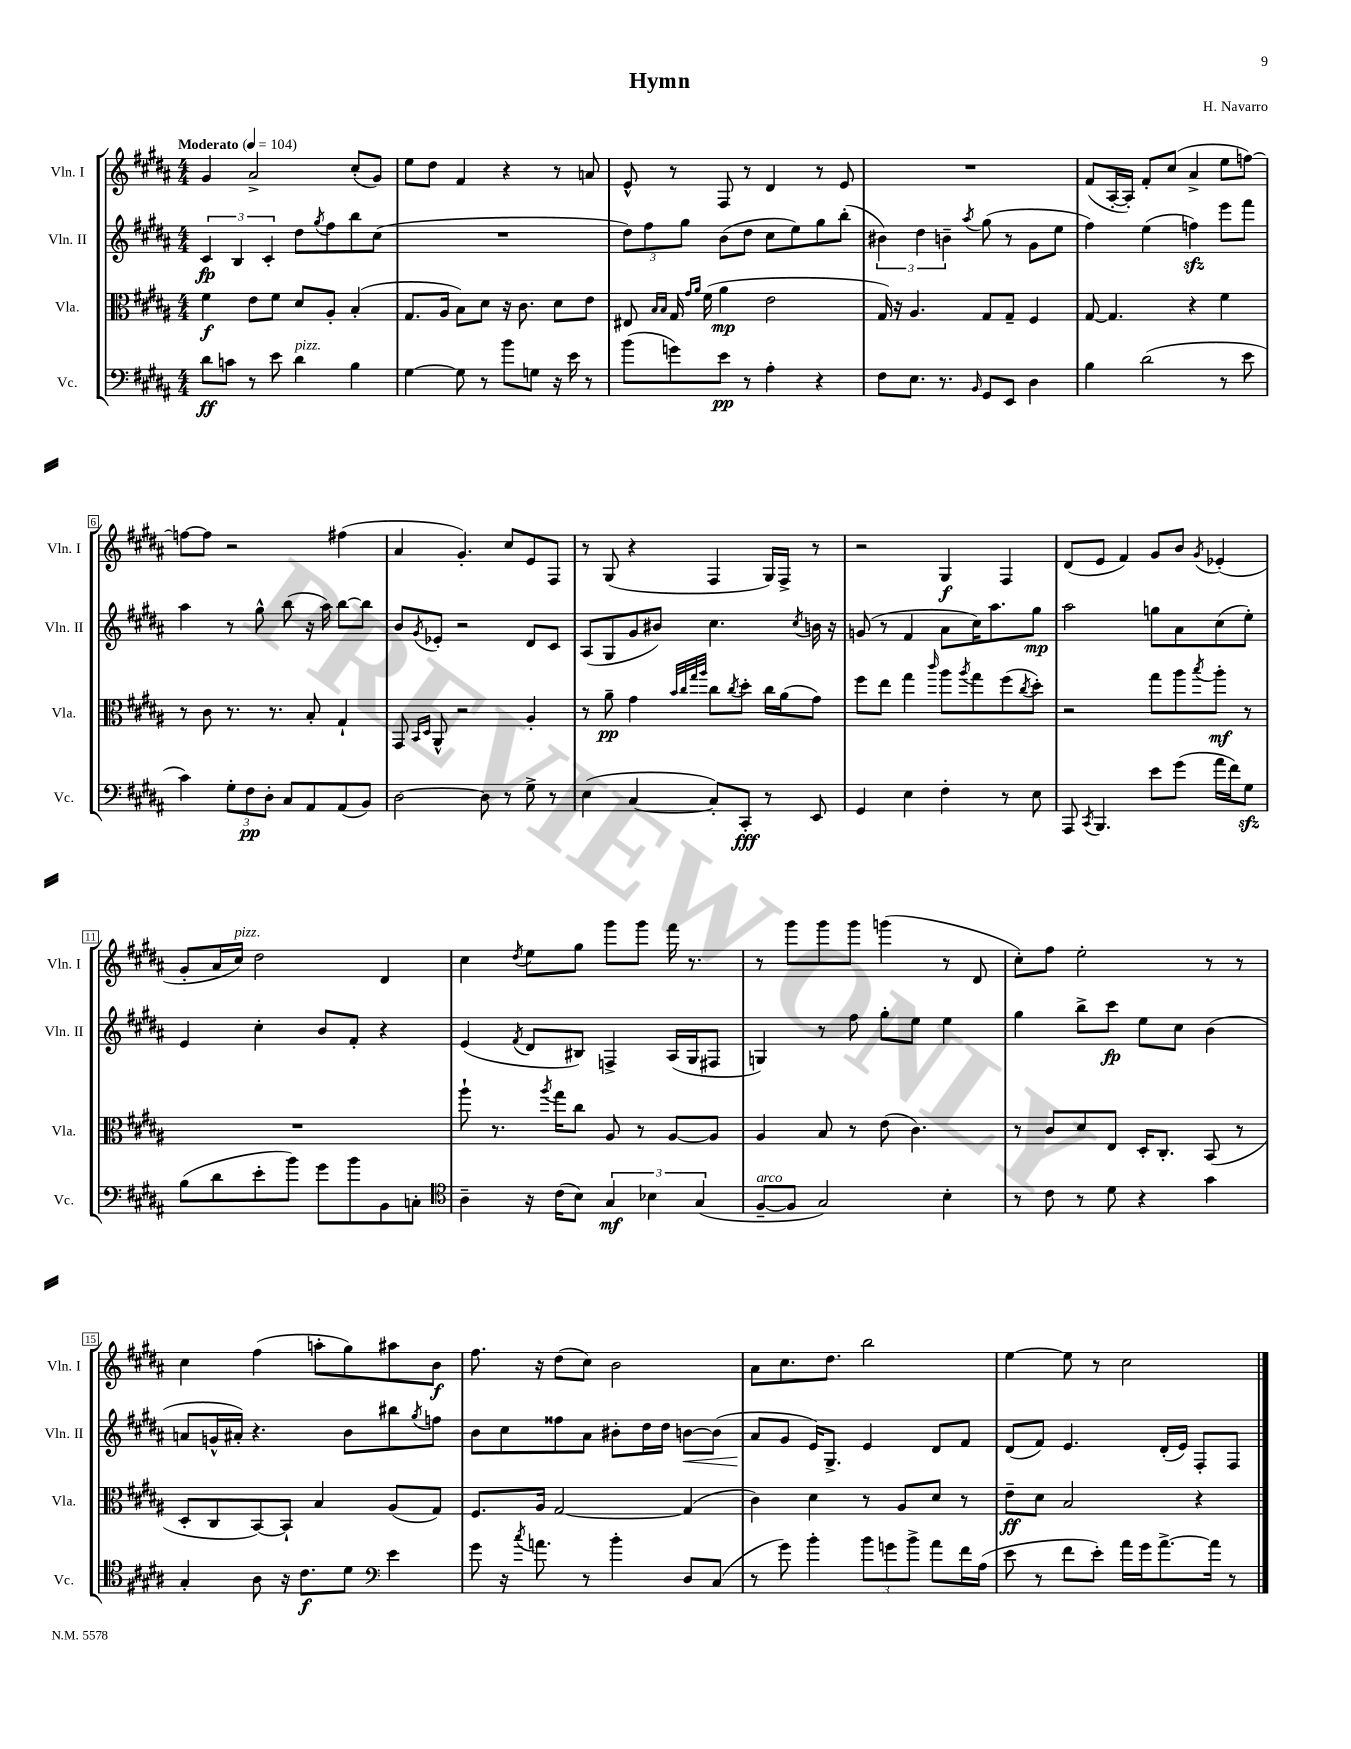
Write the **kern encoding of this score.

**kern	**dynam	**kern	**dynam	**kern	**dynam	**kern	**dynam
*part4	*part4	*part3	*part3	*part2	*part2	*part1	*part1
*staff4	*staff4	*staff3	*staff3	*staff2	*staff2	*staff1	*staff1
*I"Vc.	*	*I"Vla.	*	*I"Vln. II	*	*I"Vln. I	*
*I'Vc.	*	*I'Vla.	*	*I'Vln. II	*	*I'Vln. I	*
*clefF4	*	*clefC3	*	*clefG2	*	*clefG2	*
*k[f#c#g#d#a#]	*	*k[f#c#g#d#a#]	*	*k[f#c#g#d#a#]	*	*k[f#c#g#d#a#]	*
*M4/4	*	*M4/4	*	*M4/4	*	*M4/4	*
*MM104	*	*MM104	*	*MM104	*	*MM104	*
=1	=1	=1	=1	=1	=1	=1	=1
!	!	!	!	!	!	!LO:TX:a:B:t=Moderato	!
8d#\L	ff	4f#\	f	6c#/	fp	4g#/	.
8cn\J	.	.	.	.	.	.	.
.	.	.	.	6B/	.	.	.
8r	.	8e\L	.	.	.	2a#^/	.
.	.	.	.	6c#'/	.	.	.
8e\	.	8f#\J	.	.	.	.	.
!LO:TX:a:i:t=pizz.	!	!	!	!	!	!	!
4d#\	.	8d#/L	.	8dd#\L	.	.	.
.	.	.	.	8qgg#/	.	.	.
.	.	8A#'/J	.	8ff#\	.	.	.
4B\	.	(4B'/	.	8bb\	.	(8cc#'/L	.
.	.	.	.	(8cc#\J	.	8g#/J)	.
=2	=2	=2	=2	=2	=2	=2	=2
[4G#\	.	8.G#/L	.	1r	.	8ee\L	.
.	.	.	.	.	.	8dd#\J	.
.	.	16A#/Jk	.	.	.	.	.
8G#\]	.	8B\L)	.	.	.	4f#/	.
8r	.	8d#\J	.	.	.	.	.
8b\L	.	16r	.	.	.	4r	.
.	.	8.c#\	.	.	.	.	.
8Gn\J	.	.	.	.	.	.	.
16r	.	8d#\L	.	.	.	8r	.
16e\	.	.	.	.	.	.	.
8r	.	8e\J	.	.	.	8an/	.
=3	=3	=3	=3	=3	=3	=3	=3
(8b\L	.	8E#X/	.	12dd#\L)	.	8e^^/	.
.	.	.	.	12ff#\	.	.	.
.	.	16qqB/LL	.	.	.	.	.
.	.	16qqB/JJ	.	.	.	.	.
8gn\)	.	16G#/	.	.	.	8r	.
.	.	.	.	12gg#\J	.	.	.
.	.	16qqg#/LL	.	.	.	.	.
.	.	16qqa#/JJ	.	.	.	.	.
.	.	(16f#\	.	.	.	.	.
8e\J	pp	4a#\	mp	(8b\L	.	8F#/	.
8r	.	.	.	8dd#\J	.	8r	.
4A#'\	.	2e\	.	8cc#\L	.	4d#/	.
.	.	.	.	8ee\)	.	.	.
4r	.	.	.	8gg#\	.	8r	.
.	.	.	.	(8bb'\J	.	8e/	.
=4	=4	=4	=4	=4	=4	=4	=4
8F#\L	.	16G#/)	.	6b#X\)	.	1r	.
.	.	16r	.	.	.	.	.
8.E\J	.	4.A#/	.	.	.	.	.
.	.	.	.	6dd#\	.	.	.
8.r	.	.	.	.	.	.	.
.	.	.	.	6bn~\	.	.	.
16qqBB/	.	.	.	8qaa#/	.	.	.
8GG#/L	.	8G#/L	.	(8gg#\	.	.	.
8EE/J	.	8G#~/J	.	8r	.	.	.
4D#\	.	4F#/	.	8g#\L	.	.	.
.	.	.	.	8ee\J	.	.	.
=5	=5	=5	=5	=5	=5	=5	=5
4B\	.	[8G#/	.	4ff#\)	.	(8f#/L	.
.	.	4.G#/]	.	.	.	[16A#'/L	.
.	.	.	.	.	.	16A#'/JJ])	.
(2d#\	.	.	.	(4ee\	.	8f#'/L	.
.	.	.	.	.	.	(8cc#/J	.
.	.	4r	.	4ffnzz\)	.	4a#^/	.
8r	.	4f#\	.	8eee\L	.	8ee\L	.
8e\	.	.	.	8fff#\J	.	[8ffn\J)	.
!!LO:LB:g=z
=6	=6	=6	=6	=6	=6	=6	=6
4c#\)	.	8r	.	4aa#\	.	8ffn\L_	.
.	.	8c#\	.	.	.	8ff\J]	.
12G#'\L	.	8.r	.	8r	.	2r	.
12F#\	pp	.	.	.	.	.	.
.	.	.	.	8gg#^^\	.	.	.
12D#'\J	.	.	.	.	.	.	.
.	.	8.r	.	.	.	.	.
8C#/L	.	.	.	(8bb\	.	.	.
8AA#/	.	8B'/	.	16r	.	.	.
.	.	.	.	16aa#\)	.	.	.
(8AA#/	.	4G#`/	.	[8bb\L	.	(4ff#X\	.
8BB/J)	.	.	.	8bb\J]	.	.	.
=7	=7	=7	=7	=7	=7	=7	=7
[2D#\	.	8GG#/	.	8b/L	.	4a#/	.
.	.	16qqBB/LL	.	.	.	.	.
.	.	16qqD#/JJ	.	8qg#/	.	.	.
.	.	8AA#^^/	.	8e-X'/J	.	.	.
.	.	2r	.	2r	.	4.g#'/)	.
8D#\]	.	.	.	.	.	.	.
8r	.	.	.	.	.	8cc#/L	.
8G#^\	.	4A#'/	.	8d#/L	.	8e/	.
8r	.	.	.	8c#/J	.	8F#/J	.
=8	=8	=8	=8	=8	=8	=8	=8
(4E\	.	8r	.	(8A#/L	.	8r	.
.	.	8a#~\	pp	8G#/	.	(8G#/	.
[4C#/	.	4g#\	.	8g#/	.	4r	.
.	.	.	.	8b#X/J)	.	.	.
.	.	32qqb/LLL	.	.	.	.	.
.	.	32qqcc#/	.	.	.	.	.
.	.	32qqgg#/	.	.	.	.	.
.	.	32qqaa#/JJJ	.	.	.	.	.
8C#'/L])	.	8cc#\L	.	4.cc#\	.	4F#/	.
.	.	8qcc#/	.	.	.	.	.
8CC#'/J	fff	8dd#'\J	.	.	.	.	.
8r	.	16cc#\LL	.	.	.	16G#/LL)	.
.	.	(16a#\J	.	.	.	16F#^/JJ	.
.	.	.	.	8qcc#/	.	.	.
8EE/	.	8g#\J)	.	16bn\	.	8r	.
.	.	.	.	16r	.	.	.
=9	=9	=9	=9	=9	=9	=9	=9
4GG#/	.	8ff#\L	.	(8gn/	.	2r	.
.	.	8ee\J	.	8r	.	.	.
4E\	.	4gg#\	.	4f#/	.	.	.
.	.	16qqccc#/	.	.	.	.	.
4F#'\	.	8aa#\L	.	8a#\L	.	4G#/	f
.	.	8qaa#/	.	.	.	.	.
.	.	8gg#\	.	16cc#\K)	.	.	.
.	.	.	.	8.aa#\	.	.	.
8r	.	(8ff#\	.	.	.	4F#/	.
.	.	8qcc#/	.	.	.	.	.
8E\	.	8dd#'\J)	.	8gg#\J	mp	.	.
=10	=10	=10	=10	=10	=10	=10	=10
8AAA#/	.	2r	.	2aa#\	.	(8d#/L	.
8qCC#/	.	.	.	.	.	.	.
4.BBB/	.	.	.	.	.	8e/J	.
.	.	.	.	.	.	4f#/)	.
8e\L	.	8gg#\L	.	8ggn\L	.	8g#/L	.
(8g#\J	.	8aa#\	.	8a#\	.	8b/J	.
.	.	8qbb/	.	.	.	8qg#/	.
16a#\LL	.	8aa#'\J	mf	(8cc#\	.	(4e-X'/	.
16f#\J)	.	.	.	.	.	.	.
8G#zz\J	.	8r	.	8ee'\J)	.	.	.
!!LO:LB:g=z
=11	=11	=11	=11	=11	=11	=11	=11
(8B\L	.	1r	.	4e/	.	8g#'/L	.
8d#\	.	.	.	.	.	16a#/L	.
!	!	!	!	!	!	!LO:TX:a:i:t=pizz.	!
.	.	.	.	.	.	16cc#/JJ)	.
8e'\	.	.	.	4cc#'\	.	2dd#\	.
8b\J)	.	.	.	.	.	.	.
8g#\L	.	.	.	8b/L	.	.	.
8b\	.	.	.	8f#'/J	.	.	.
8BB\	.	.	.	4r	.	4d#/	.
8Cn'\J	.	.	.	.	.	.	.
=12	=12	=12	=12	=12	=12	=12	=12
*clefC4	*	*	*	*	*	*	*
4A#~\	.	8aa#`\	.	(4e/	.	4cc#\	.
.	.	8.r	.	.	.	.	.
.	.	.	.	8qf#/	.	8qdd#/	.
16r	.	.	.	8d#/L	.	8ee\L	.
.	.	8qaa#/	.	.	.	.	.
(16c#\KL	.	16gg#\KL	.	.	.	.	.
8B\J)	.	8cc#\J	.	8B#X/J)	.	8gg#\J	.
6G#/	mf	8A#/	.	4Fn^/	.	8ggg#\L	.
.	.	8r	.	.	.	8ggg#\J	.
6B-X\	.	.	.	.	.	.	.
.	.	[8A#/L	.	(16A#/LL	.	16fff#\	.
.	.	.	.	16G#/J	.	8.r	.
(6G#/	.	.	.	.	.	.	.
.	.	8A#/J]	.	8F#X/J	.	.	.
=13	=13	=13	=13	=13	=13	=13	=13
!LO:TX:a:i:t=arco	!	!	!	!	!	!	!
[8F#~/L	.	4A#/	.	4Gn/)	.	8r	.
8F#/J]	.	.	.	.	.	8ggg#\L	.
2G#/)	.	8B/	.	8r	.	8ggg#\	.
.	.	8r	.	8ff#\	.	8ggg#\J	.
.	.	(8e\	.	8gg#'\L	.	(4gggn\	.
.	.	4.c#\)	.	8ee\J	.	.	.
4B'\	.	.	.	4ee\	.	8r	.
.	.	.	.	.	.	8d#/	.
=14	=14	=14	=14	=14	=14	=14	=14
8r	.	8r	.	4gg#\	.	8cc#'\L)	.
8c#\	.	8c#/L	.	.	.	8ff#\J	.
8r	.	8d#/	.	8bb^\L	.	2ee'\	.
8d#\	.	8E/J	.	8ccc#\J	fp	.	.
4r	.	16D#'/KL	.	8ee\L	.	.	.
.	.	8.C#'/J	.	.	.	.	.
.	.	.	.	8cc#\J	.	.	.
4g#\	.	(8BB/	.	(4b\	.	8r	.
.	.	8r	.	.	.	8r	.
!!LO:LB:g=z
=15	=15	=15	=15	=15	=15	=15	=15
4G#'/	.	8D#'/L	.	8an/L	.	4cc#\	.
.	.	8C#/	.	16gn^^/L	.	.	.
.	.	.	.	16a#X'/JJ)	.	.	.
8A#\	.	[8BB/)	.	4.r	.	(4ff#\	.
16r	.	8BB`/J]	.	.	.	.	.
8.c#\L	f	.	.	.	.	.	.
.	.	4B/	.	.	.	8aan'\L	.
8d#\J	.	.	.	8b\L	.	8gg#\)	.
*clefF4	*	*	*	*	*	*	*
4e\	.	(8A#/L	.	8bb#X\	.	8aa#X\	.
.	.	.	.	8qgg#/	.	.	.
.	.	8G#/J)	.	8ffn\J	.	8b\J	f
=16	=16	=16	=16	=16	=16	=16	=16
8g#\	.	8.F#/L	.	8b\L	.	8.ff#\	.
16r	.	.	.	8cc#\	.	.	.
8qcc#/	.	.	.	.	.	.	.
8.an\	.	16A#/Jk	.	.	.	16r	.
.	.	[2G#/	.	8ff##X\	.	(8dd#\L	.
8r	.	.	.	8a#\J	.	8cc#\J)	.
4b'\	.	.	.	8b#X'\L	.	2b\	.
.	.	.	.	16dd#\L	.	.	.
.	.	.	.	16dd#\JJ	.	.	.
!	!	!	!	!	!LO:HP:b	!	!
8D#/L	.	(4G#/]	.	[8bn\L	<	.	.
(8C#/J	.	.	.	(8b\J]	.	.	.
=17	=17	=17	=17	=17	=17	=17	=17
8r	.	4c#\)	.	8a#/L	.	8a#\L	.
8g#\)	.	.	.	8g#/J	[	8.cc#\	.
4b'\	.	4d#\	.	16e/KL)	.	.	.
.	.	.	.	8.G#^/J	.	8.dd#\J	.
12b\L	.	8r	.	4e/	.	2bb\	.
12gn\	.	.	.	.	.	.	.
.	.	8A#/L	.	.	.	.	.
12b^\J	.	.	.	.	.	.	.
8a#\L	.	8d#/J	.	8d#/L	.	.	.
16f#\L	.	8r	.	8f#/J	.	.	.
(16A#\JJ	.	.	.	.	.	.	.
=18	=18	=18	=18	=18	=18	=18	=18
8e\	.	8e~\L	ff	(8d#/L	.	[4ee\	.
8r	.	8d#\J	.	8f#/J)	.	.	.
8f#\L	.	2B/	.	4.e/	.	8ee\]	.
8e'\J)	.	.	.	.	.	8r	.
16a#\LL	.	.	.	.	.	2cc#\	.
16g#\J	.	.	.	.	.	.	.
[8.a#^\	.	.	.	(16d#'/LL	.	.	.
.	.	.	.	16e/JJ)	.	.	.
.	.	4r	.	8F#'/L	.	.	.
16a#\Jk]	.	.	.	.	.	.	.
8r	.	.	.	8F#/J	.	.	.
==	==	==	==	==	==	==	==
*-	*-	*-	*-	*-	*-	*-	*-
